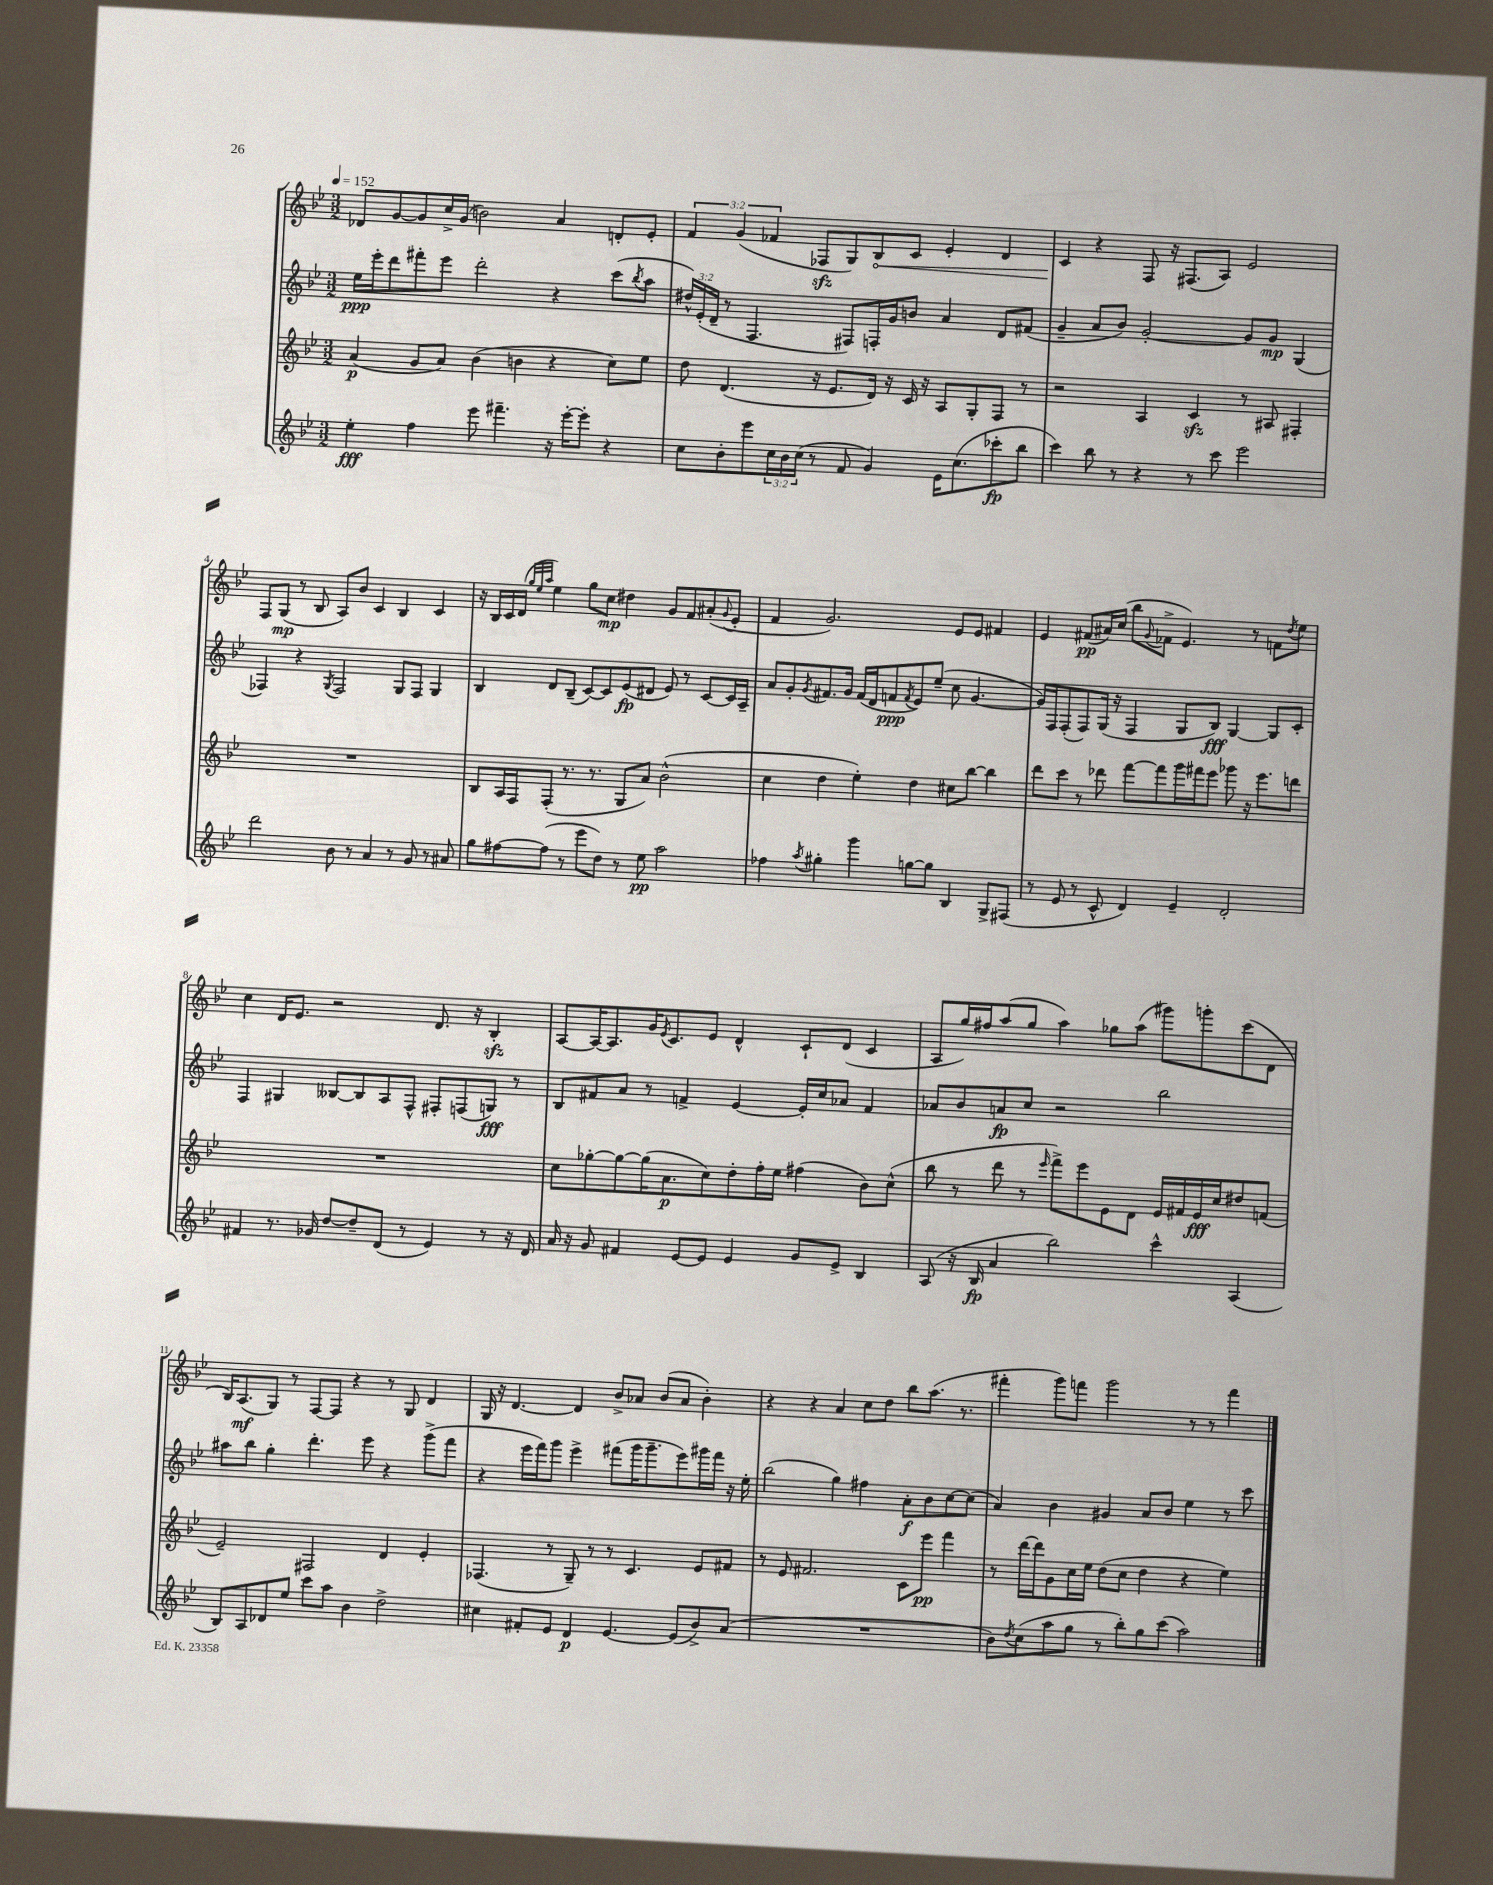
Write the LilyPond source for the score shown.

<<
\new StaffGroup <<
\new Staff = "s0" {
    \clef treble \key bes \major \numericTimeSignature \time 3/2 \override Staff.TupletNumber.text = #tuplet-number::calc-fraction-text \tempo 4 = 152
    des'8 g'8~ g'8 c''16-> g'16( b'2) a'4 d'8-. ees'8-. |
    \tuplet 3/2 { f'4 g'4( fes'4 } fes8\sfz g8) \once \override Hairpin.circled-tip = ##t bes8\< c'8 ees'4-. d'4 |
    c'4\! r4 f8 r16 fis8.( a8) ees'2 |
    f8 g8\mp( r8 bes8 a8) bes'8 c'4 bes4 c'4 |
    r16 bes16 c'16 d'16( \grace { g''32 ees''32 a''32 } ees''4) g''8 c''8\mp dis''4 g'8 f'8 ais'8-.( \appoggiatura { g'8 } ees'8-. |
    f'4 g'2.) ees'8 ees'8 fis'4 |
    ees'4 fis'8\pp( ais'16) c''16( bes''8 \appoggiatura { g'8 } fes'8-> ees'4.) r8 f'8 \acciaccatura { d''8 } ees''8 |
    c''4 d'16 ees'8. r2 d'8. r16 bes4-.\sfz |
    a8~ a16~ a8. g'16 \acciaccatura { ees'8 } c'8. ees'8 d'4-^ c'8-! d'8( c'4 |
    a8 g''16) fis''16 a''8( g''8 a''4) ges''8 a''8( gis'''8) g'''8-. c'''8( d'8 |
    bes16) a8.\mf( g8) r8 f8~ f8 r4 r8 g8 d'4 |
    g16 r16 d'4.~ d'4 bes'8-> aes'8 bes'8( aes'8 bes'4-.) |
    r4 r4 a'4 c''8 d''8 bes''8 a''8.( r8. |
    fis'''4-. g'''8) f'''8 g'''2 r8 r8 f'''4 \bar "|." |
}
\new Staff = "s1" {
    \clef treble \key bes \major \numericTimeSignature \time 3/2 \override Staff.TupletNumber.text = #tuplet-number::calc-fraction-text
    ees''16\ppp ees'''16-. d'''8 fis'''8-. ees'''8 d'''2-. r4 c'''8( \acciaccatura { bes''8 } a''8 |
    \tuplet 3/2 { dis''16-^) ees'16-.( d'16-- } r8 f4. fis8) f16-. g'16 b'8 a'4 d'8 fis'8( |
    g'4-- a'8 bes'8) g'2~-. g'8 g'8\mp g4( |
    fes4) r4 \acciaccatura { g8 } fes2 g8 fes8 g4 |
    bes4 d'8 bes8--( c'8~) c'8 ees'8\fp( dis'8 ees'8) r8 c'8~ c'16 a16-- |
    a'8 g'8-. \acciaccatura { g'8 } fis'8. g'16 fis'16( d'16 f'8\ppp \acciaccatura { f'8 } ees'8) ees''8--( c''8 g'4.~ |
    g'16) f16 f8-.( f8) g16( r16 f4 g8 bes8\fff) g4~ g8 c'8-. |
    f4 gis4 beses8~ beses8 a8 f8-^ fis8-. f8( g8\fff) r8 |
    bes8 fis'8 a'8 r8 f'4-> ees'4~ ees'16-. c''16 aes'8 f'4 |
    aes'8 bes'8 a'8\fp c''8 r2 bes''2 |
    ais''8 bes''8 g''4-. d'''4.-. ees'''8 r4 g'''8->( f'''8 |
    r4 ees'''16 f'''16) g'''8 ees'''4-> fis'''8( g'''16 g'''8.-- ees'''8) gis'''16 fis'''16 r16 ees''16-. |
    bes''2( g''4) fis''4 a'8-.\f bes'8 c''8~ c''8( |
    a'4) bes'4 gis'4 a'8 bes'8 ees''4 r8 c'''8 \bar "|." |
}
\new Staff = "s2" {
    \clef treble \key bes \major \numericTimeSignature \time 3/2
    a'4\p( g'8 a'8) bes'4( b'4 r4 c''8) ees''8 |
    d''8 d'4.( r16 ees'8. d'16) r16 c'16 r16 a8 g8-. f8 r8 |
    r2 a4 c'4\sfz r8 ais8 fis4-. |
    R1. |
    bes8 a16 f16 f8-.( r8. r8. g8 a'8) bes'2-^( |
    c''4 d''4 ees''4-.) d''4 cis''8 bes''8~ bes''4 |
    d'''8 c'''8 r8 des'''8 f'''8~ f'''8 g'''16 fis'''16 ees'''8 ges'''8 r16 ees'''8. d'''8 |
    R1. |
    c''8 ges''8~-. ges''8~ ges''16( a'8.\p c''8) d''8-. f''16-. ees''16 fis''4( bes'8) c''8-^( |
    bes''8 r8 d'''8 r8 \grace { ees'''16 } f'''8->) ees'''8 ees'8 d'8 ees'16 fis'16 ees'16\fff c''16 dis''8 f'8( |
    ees'2--) fis2 d'4 ees'4-. |
    fes4.( r8 g8--) r8 r8 c'4. ees'8 fis'8 |
    r8 ees'8 fis'2. c'8 ees'''8\pp f'''4 |
    r8 d'''16~ d'''16 g'8 c''16 ees''16 d''8( c''8 d''4 r4 ees''4) \bar "|." |
}
\new Staff = "s3" {
    \clef treble \key bes \major \numericTimeSignature \time 3/2 \override Staff.TupletNumber.text = #tuplet-number::calc-fraction-text
    ees''4-.\fff f''4 ees'''8 fis'''4.-- r16 ees'''16~-. ees'''8-. r4 |
    c''8 bes'8-. ees'''8 \tuplet 3/2 { c''16 bes'16 c''16( } r8 f'8 g'4) ees'16 c''8.( ces'''8-.\fp bes''8 |
    c'''4) bes''8 r8 r4 r8 c'''8 ees'''2 |
    d'''2 bes'8 r8 a'4 r8 g'8 r8 ais'8 |
    g''8 fis''8~ fis''8( r8 ees'''8 d''8) r8 ees''8\pp a''2 |
    fes''4 \acciaccatura { a''8 } gis''4-. g'''4 g''8~ g''8 bes4 g8-> fis8( |
    r8 ees'8 r8 c'8-^ d'4) ees'4-- d'2-. |
    fis'4 r8. ges'16 d''8~ d''8-- d'8( r8 ees'4) r8 r16 d'16 |
    a'16 r16 g'8 fis'4 ees'8~ ees'8 ees'4 g'8 ees'8-> bes4 |
    a8( r16 bes16\fp a'4 bes''2) c'''4-^ a4( |
    bes8) a8 des'8 ees''8 c'''8 a''8 bes'4 d''2-> |
    cis''4 fis'8-. ees'8 d'4\p ees'4.~ ees'8( bes'8->) a'8( |
    R1. |
    bes'8) \acciaccatura { d''8 } c''8( a''8 g''8 r8 bes''8-.) g''8 c'''8( a''2) \bar "|." |
}
>>
>>
